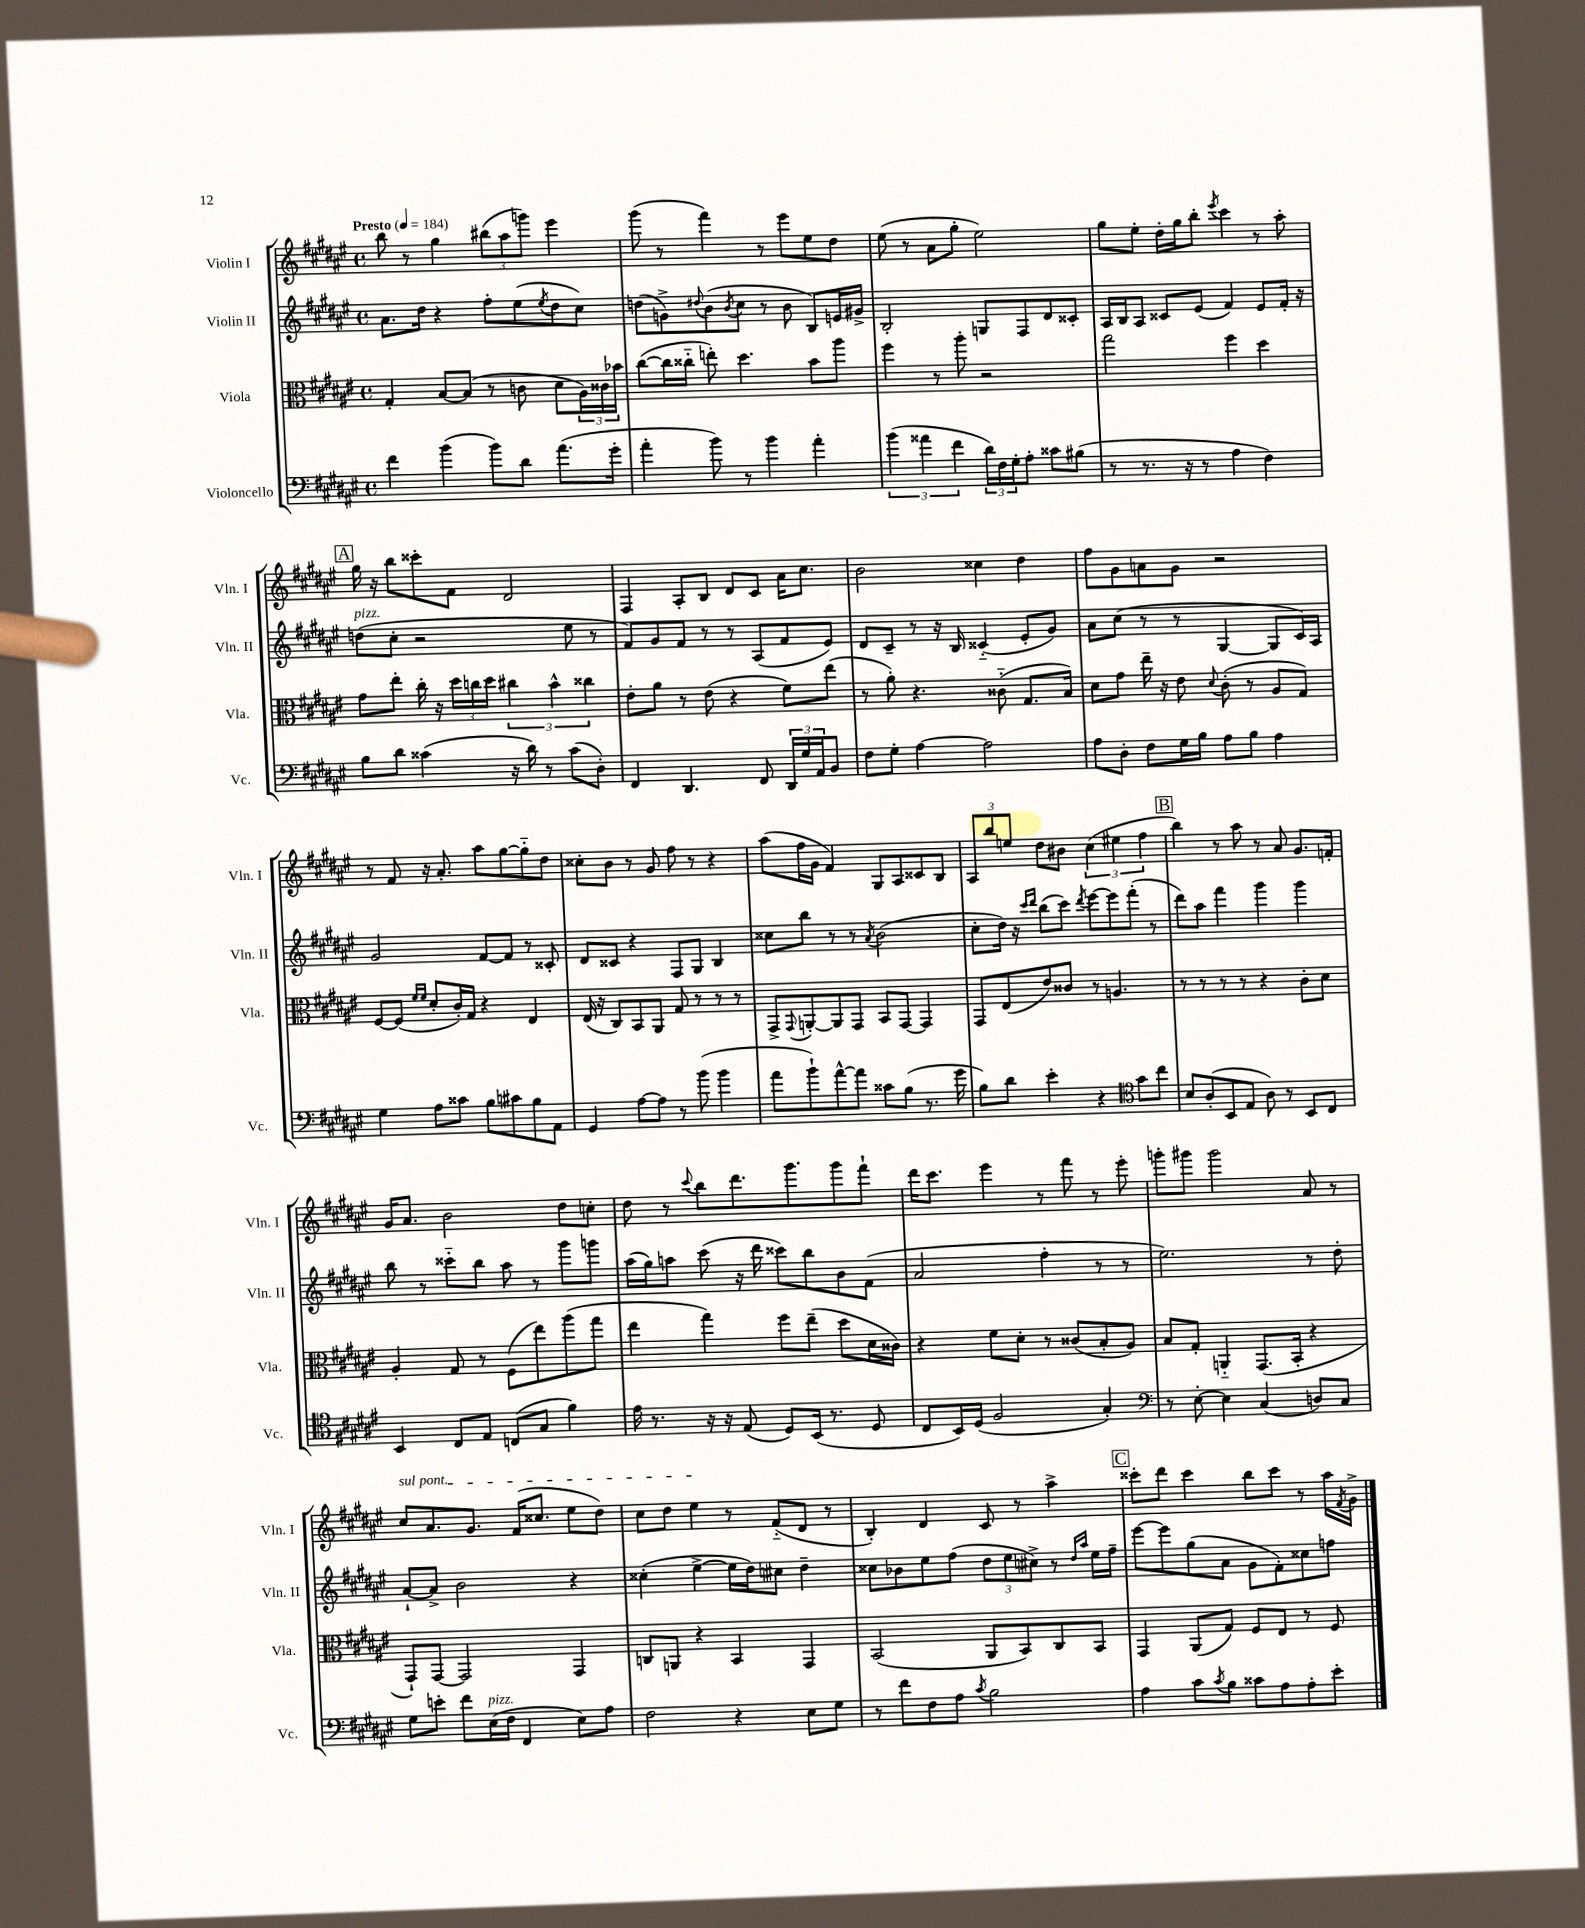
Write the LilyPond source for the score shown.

<<
\new StaffGroup <<
\new Staff = "s0" \with { instrumentName = "Violin I" shortInstrumentName = "Vln. I" } {
    \clef treble \key fis \major \defaultTimeSignature \time 4/4 \tempo "Presto" 4 = 184
    b''8 r8 gis''4 \tuplet 3/2 { bis''8( ais''8 g'''8) } eis'''4 |
    gis'''8( r8 fis'''4) r8 eis'''8 eis''8 dis''8 |
    eis''8( r8 ais'8 gis''8-. eis''2) |
    gis''8 eis''8-. dis''16-. gis''16 b''8-. \acciaccatura { eis'''8 } cis'''4 r8 ais''8-. |
    \mark \markup { \box "A" } gis''16 r16 b''8 cisis'''8-. fis'8 dis'2 |
    fis4 ais8-. b8 dis'8 cis'8 ais'16 cis''8. |
    b'2 cisis''4 dis''4 |
    fis''8 gis'8 a'8 gis'8 r2 |
    r8 fis'8 r16 ais'8.-. ais''8 gis''8~ gis''8-_ dis''8 |
    cisis''8-. b'8 r8 gis'8 fis''8 r8 r4 |
    ais''8( fis''16 gis'16 fis'4) gis8 ais8 cisis'8 b8 |
    \tuplet 3/2 { ais8 b''8 e''8 } dis''8 bis'8 \tuplet 3/2 { cis''4( eis''4 fis''4 } |
    \mark \markup { \box "B" } b''4) r8 ais''8 r8 ais'8 gis'8. f'16-. |
    gis'16 ais'8. b'2 dis''8 c''8-. |
    dis''8 r8 \appoggiatura { cis'''8 } b''8 dis'''8. gis'''8. gis'''8 fis'''8-! |
    dis'''16 cis'''8. eis'''4 r8 fis'''8 r8 eis'''8-. |
    g'''8-. gis'''8 gis'''2 ais'8 r8 |
    \once \override TextSpanner.bound-details.left.text = \markup { \italic "sul pont." } cis''8\startTextSpan ais'8. gis'8. fis'16( cisis''8. eis''8 dis''8) |
    cis''8 dis''8 eis''4\stopTextSpan r8 fis'8-_( dis'8 r8 |
    b4-.) dis'4 cis'8 r8 ais''4-> |
    \mark \markup { \box "C" } cisis'''8-. dis'''8 cisis'''4 b''8 cisis'''8 r8 ais''16 \acciaccatura { fis'8 } gis'16-> \bar "|." |
}
\new Staff = "s1" \with { instrumentName = "Violin II" shortInstrumentName = "Vln. II" } {
    \clef treble \key fis \major \defaultTimeSignature \time 4/4
    ais'8. dis''16 r4 fis''8-. eis''8( \acciaccatura { eis''8 } dis''8 cis''8) |
    d''8( g'8->) \appoggiatura { dis''8 } b'8( \acciaccatura { b'8 } cis''8 r8 b'8 b8) e'16 gis'16-> |
    b2-. g8 fis8 dis'8 cisis'8-. |
    ais16 b16 ais8 cisis'8 eis'8( fis'4) eis'8 fis'16-. r16 |
    \mark \markup { \box "A" } d''8^\markup { \italic "pizz." }( cis''8-. r2 eis''8 r8 |
    fis'8) gis'8 fis'8 r8 r8 ais8( fis'8 eis'8) |
    dis'8 cis'8-- r8 r16 b16 cisis'4-_( eis'8-. gis'8) |
    ais'8 cis''8( r8 r8 gis4~ gis8 cis'16) ais16 |
    gis'2 fis'8~ fis'8 r8 cisis'8-. |
    dis'8 cisis'8 r4 fis8 gis8 b4 |
    cisis''8 b''8 r8 r8 \acciaccatura { ais'8 } b'2( |
    cis''8-. dis''16) r16 \grace { cis'''16 dis'''16 } b''8( cis'''8) \acciaccatura { dis'''8 } eis'''8~ eis'''8 fis'''8-.( r8 |
    \mark \markup { \box "B" } dis'''8) ais''8 fis'''4 gis'''4 gis'''4 |
    b''8 r8 cisis'''8-_ b''8 ais''8 r8 gis'''8 g'''8 |
    ais''16( gis''16) a''8 cis'''8( r16 dis'''16 cisis'''8) b''8 b'8 fis'8( |
    ais'2 fis''4-. r8 r8 |
    eis''2.) r8 dis''8-. |
    ais'8~-! ais'8-> b'2 r4 |
    cisis''4-.( eis''4~-> eis''16 dis''16) cis''8 dis''4-- |
    cisis''8 bes'8 eis''8 fis''8( \tuplet 3/2 { dis''8 eis''8 cis''8->) } r8 \grace { dis''16 ais''16 } eis''16 fis''16-- |
    \mark \markup { \box "C" } eis'''8~ eis'''8 gis''8( ais'8 gis'8 fis'8-.) cisis''8 f''8 \bar "|." |
}
\new Staff = "s2" \with { instrumentName = "Viola" shortInstrumentName = "Vla." } {
    \clef alto \key fis \major \defaultTimeSignature \time 4/4
    gis4-. b8~ b8( r8 c'8 dis'8 \tuplet 3/2 { ais16) cisis'16 bes'16 } |
    cis''8~( cis''16 cisis''16-_ e''8-.) dis''4. b'8 ais''8 |
    fis''4 r8 ais''8-. r2 |
    gis''2 fis''4 dis''4 |
    \mark \markup { \box "A" } gis'8 eis''8-. cis''16-. r16 \tuplet 3/2 { dis''16 c''16 dis''16 } \tuplet 3/2 { cis''4 b'4-^ cisis''4 } |
    eis'8-. ais'8 r8 eis'8( r4 fis'8) eis''8( |
    r8 ais'8-.) r4. cisis'8-_( gis8. b16) |
    dis'8 gis'8 eis''16-- r16 eis'8 \appoggiatura { dis'8 } cis'8-.( r8 ais8 gis8) |
    fis8~ fis8( \grace { fis'16 fis'16 } dis'8-. cis'16-.) gis16 r4 eis4 |
    eis16( r16 cis8) b,8 ais,8 gis8 r8 r8 r8 |
    gis,8-> \appoggiatura { gis,8 } a,8~-. a,8 gis,8 b,8 gis,8~ gis,4 |
    gis,8 eis8( eis'8) cisis'8 r8 a4. |
    \mark \markup { \box "B" } r8 r8 r8 r8 r4 cis'8-. dis'8 |
    ais4-. gis8 r8 fis8( eis''8) ais''8( gis''8 |
    eis''4 gis''4) fis''8 eis''8--( dis''8 dis'16 cisis'16) |
    r4 fis'8 dis'8-. r8 cisis'8( b8-. ais8) |
    b8 gis8-. a,4-_ gis,8.( b,16-. r4 |
    gis,8-!) gis,8~ gis,2 gis,4 |
    c8 a,8 r4 b,4 gis,4 |
    b,2( ais,8 b,8) cis8 b,8 |
    \mark \markup { \box "C" } gis,4 ais,8( gis8) fis8 eis8 r8 fis8 \bar "|." |
}
\new Staff = "s3" \with { instrumentName = "Violoncello" shortInstrumentName = "Vc." } {
    \clef bass \key fis \major \defaultTimeSignature \time 4/4
    fis'4 b'4( b'8) dis'8 ais'8.( gis'16-. |
    ais'4-. b'8) r8 b'4 ais'4-. |
    \tuplet 3/2 { b'4( aisis'4 fis'4 } \tuplet 3/2 { dis'16) fis16 gis16-. } ais8-. cisis'8 bis8( |
    r8 r8. r16 r8 ais4 fis4) |
    \mark \markup { \box "A" } b8 dis'8 cisis'4( r16 dis'16) r8 cisis'8( dis8-.) |
    fis,4 dis,4. fis,8 \tuplet 3/2 { dis,16 gis16 ais,16 } b,8 |
    fis8 gis8-. ais4~ ais2 |
    ais8 dis8-. fis8 gis16 b16 ais8 b8 ais4 |
    gis4 ais8 cisis'8 b8 cis'8 b8 ais,8 |
    gis,4 ais8~ ais8 r8 b'8( b'4 |
    ais'8 b'8-!) ais'8~-^ ais'8 cisis'8 b8( r8. gis'16 |
    b8) dis'8 eis'4-. r4 \clef tenor gis'8 cis''8 |
    \mark \markup { \box "B" } b8 ais8-.( b,8 eis8 ais8) r8 b,8 cis8 |
    b,4 cis8 eis8 c8( gis8 fis'4) |
    eis'16 r8. r16 r16 eis8( dis8) b,16( r8. dis8 |
    cis8 b,16) dis16( fis2 gis4-.) |
    \clef bass r8 eis8~-. eis4 cis4( d8) cis8 |
    gis8 e'8-. fis'8 eis16^\markup { \italic "pizz." }( fis16 fis,4 eis8) ais8 |
    fis2 r4 eis8 gis8 |
    r8 fis'8 fis8 ais8 \acciaccatura { cis'8 } b2 |
    \mark \markup { \box "C" } ais4 cis'8 \acciaccatura { cis'8 } b8 cisis'8 ais8 ais8-. eis'8-. \bar "|." |
}
>>
>>
\layout { \context { \Score \remove "Bar_number_engraver" } }
